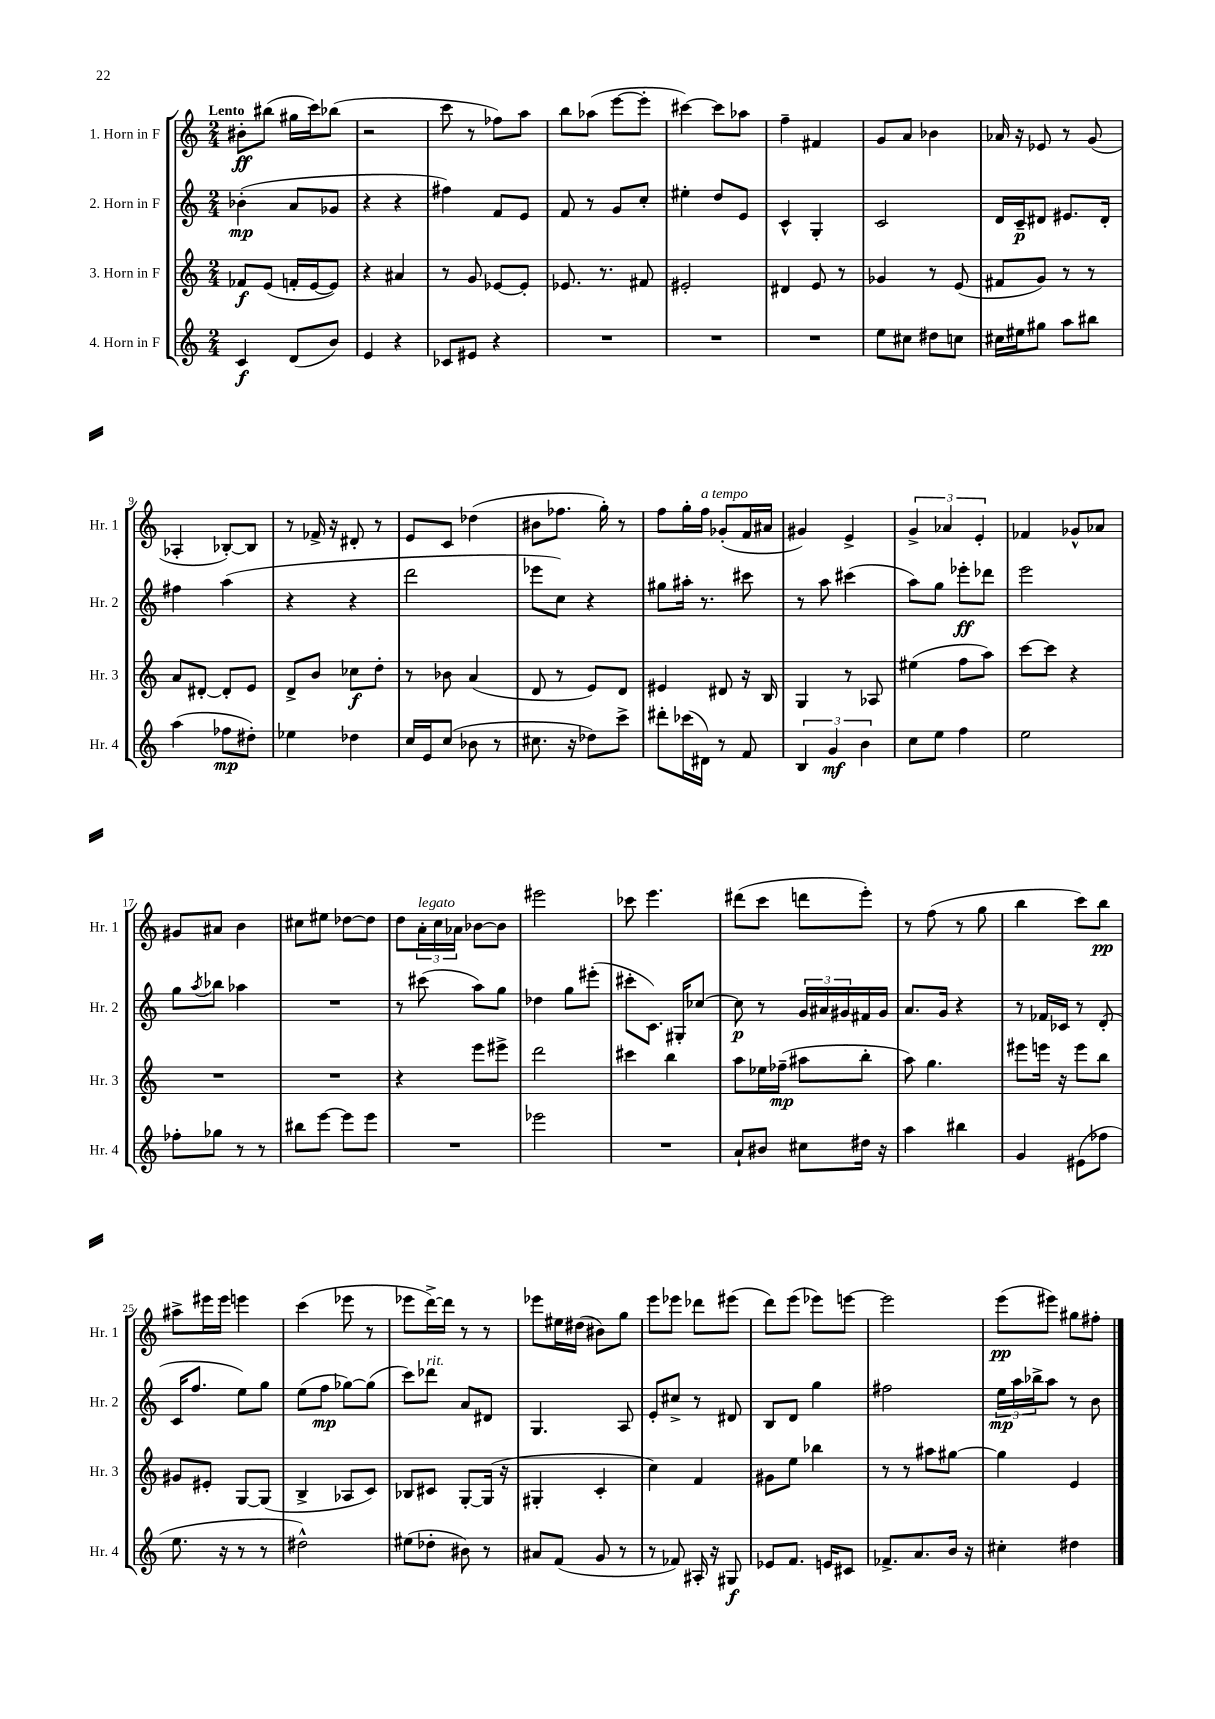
<<
\new StaffGroup <<
\new Staff = "s0" \with { instrumentName = "1. Horn in F" shortInstrumentName = "Hr. 1" } {
    \clef treble \key c \major \numericTimeSignature \time 2/4 \tempo "Lento"
    bis'8-.\ff bis''8( gis''16 c'''16) bes''8( |
    r2 |
    c'''8 r8 fes''8) a''8 |
    b''8 aes''8( e'''8~ e'''8-. |
    cis'''4~) cis'''8 aes''8 |
    f''4-- fis'4 |
    g'8 a'8 bes'4 |
    aes'16 r16 ees'8 r8 g'8( |
    aes4-. bes8~-.) bes8 |
    r8 fes'16-> r16 dis'8-. r8 |
    e'8 c'8 des''4( |
    bis'8 fes''8. g''16-.) r8 |
    f''8 g''16-. f''16^\markup { \italic "a tempo" } ges'8-.( f'16 ais'16 |
    gis'4) e'4-> |
    \tuplet 3/2 { g'4-> aes'4 e'4-. } |
    fes'4 ges'8-^ aes'8 |
    gis'8 ais'8 b'4 |
    cis''8 eis''8 des''8~ des''8 |
    d''8 \tuplet 3/2 { a'16-.^\markup { \italic "legato" } c''16 aes'16 } bes'8~ bes'8 |
    eis'''2 |
    ces'''8 e'''4. |
    dis'''8( c'''8 d'''8 e'''8-.) |
    r8 f''8( r8 g''8 |
    b''4 c'''8) b''8\pp |
    ais''8-> eis'''16 eis'''16 e'''4 |
    c'''4( ees'''8 r8 |
    ees'''8 d'''16~->) d'''16 r8 r8 |
    ees'''8 eis''16 dis''16( bis'8) g''8 |
    e'''8 ees'''8 des'''8 eis'''8( |
    d'''8) e'''8( ees'''8) e'''8~ |
    e'''2 |
    e'''8\pp( eis'''8) gis''8 fis''8-. \bar "|." |
}
\new Staff = "s1" \with { instrumentName = "2. Horn in F" shortInstrumentName = "Hr. 2" } {
    \clef treble \key c \major \numericTimeSignature \time 2/4
    bes'4-.\mp( a'8 ges'8 |
    r4 r4 |
    fis''4) f'8 e'8 |
    f'8 r8 g'8 c''8-. |
    eis''4-. d''8 e'8 |
    c'4-^ g4-. |
    c'2 |
    d'16 c'16--\p dis'8 eis'8. dis'16-. |
    fis''4 a''4( |
    r4 r4 |
    d'''2 |
    ees'''8 c''8) r4 |
    gis''8 ais''16-. r8. cis'''8 |
    r8 a''8 cis'''4( |
    a''8) g''8 ees'''8-.\ff des'''8 |
    e'''2 |
    g''8 \acciaccatura { a''8 } bes''8 aes''4 |
    R2 |
    r8 cis'''8( a''8) g''8 |
    des''4 g''8 eis'''8-.( |
    cis'''8-. c'8.) gis16-. ces''8~ |
    ces''8\p r8 \tuplet 3/2 { g'16 ais'16 gis'16 } fis'16 gis'16 |
    a'8. g'16 r4 |
    r8 fes'16 ces'16 r8 d'8-.( |
    c'16 f''8. e''8) g''8 |
    e''8( f''8\mp ges''8~) ges''8( |
    c'''8) des'''8^\markup { \italic "rit." } a'8 dis'8 |
    g4. a8 |
    e'8-. cis''8-> r8 dis'8 |
    b8 d'8 g''4 |
    fis''2 |
    \tuplet 3/2 { e''16\mp a''16 bes''16-> } a''8 r8 b'8 \bar "|." |
}
\new Staff = "s2" \with { instrumentName = "3. Horn in F" shortInstrumentName = "Hr. 3" } {
    \clef treble \key c \major \numericTimeSignature \time 2/4
    fes'8\f e'8( f'16-. e'16~ e'8) |
    r4 ais'4 |
    r8 g'8 ees'8~ ees'8-. |
    ees'8. r8. fis'8 |
    eis'2-. |
    dis'4 e'8 r8 |
    ges'4 r8 e'8( |
    fis'8 g'8) r8 r8 |
    a'8 dis'8~-. dis'8-. e'8 |
    d'8-> b'8 ces''8\f d''8-. |
    r8 bes'8 a'4( |
    d'8 r8 e'8) d'8 |
    eis'4 dis'8 r16 b16 |
    g4 r8 aes8 |
    eis''4( f''8 a''8) |
    c'''8~ c'''8 r4 |
    R2 |
    R2 |
    r4 e'''8 eis'''8-> |
    d'''2 |
    cis'''4 b''4 |
    a''8 ees''16 fes''16--\mp( ais''8 b''8-. |
    a''8) g''4. |
    eis'''8 e'''16 r16 e'''8 b''8 |
    gis'8 eis'8-. g8~ g8( |
    b4-> aes8 c'8) |
    bes8 cis'8 g8~-. g16( r16 |
    gis4-. c'4-. |
    c''4) f'4 |
    gis'8 e''8 bes''4 |
    r8 r8 ais''8 gis''8~ |
    gis''4 e'4 \bar "|." |
}
\new Staff = "s3" \with { instrumentName = "4. Horn in F" shortInstrumentName = "Hr. 4" } {
    \clef treble \key c \major \numericTimeSignature \time 2/4
    c'4\f d'8( b'8) |
    e'4 r4 |
    ces'8 eis'8 r4 |
    R2 |
    R2 |
    R2 |
    e''8 cis''8 dis''8 c''8 |
    cis''16 eis''16 gis''8 a''8 bis''8 |
    a''4( fes''8\mp dis''8-.) |
    ees''4 des''4 |
    c''16 e'16 c''8( bes'8 r8 |
    cis''8. r16 des''8) c'''8-> |
    dis'''8-. ces'''16( dis'16) r8 f'8 |
    \tuplet 3/2 { b4 g'4\mf b'4 } |
    c''8 e''8 f''4 |
    e''2 |
    fes''8-. ges''8 r8 r8 |
    bis''8 e'''8~ e'''8 e'''8 |
    R2 |
    ees'''2 |
    R2 |
    a'8-! bis'8 cis''8 dis''16 r16 |
    a''4 bis''4 |
    g'4 eis'8( fes''8 |
    e''8. r16 r8 r8 |
    dis''2-^) |
    eis''8( des''8-. bis'8) r8 |
    ais'8 f'8( g'8 r8 |
    r8 fes'8) ais16-. r16 gis8\f |
    ees'8 f'8. e'16 cis'8 |
    fes'8.-> a'8. b'16 r16 |
    cis''4-. dis''4 \bar "|." |
}
>>
>>
